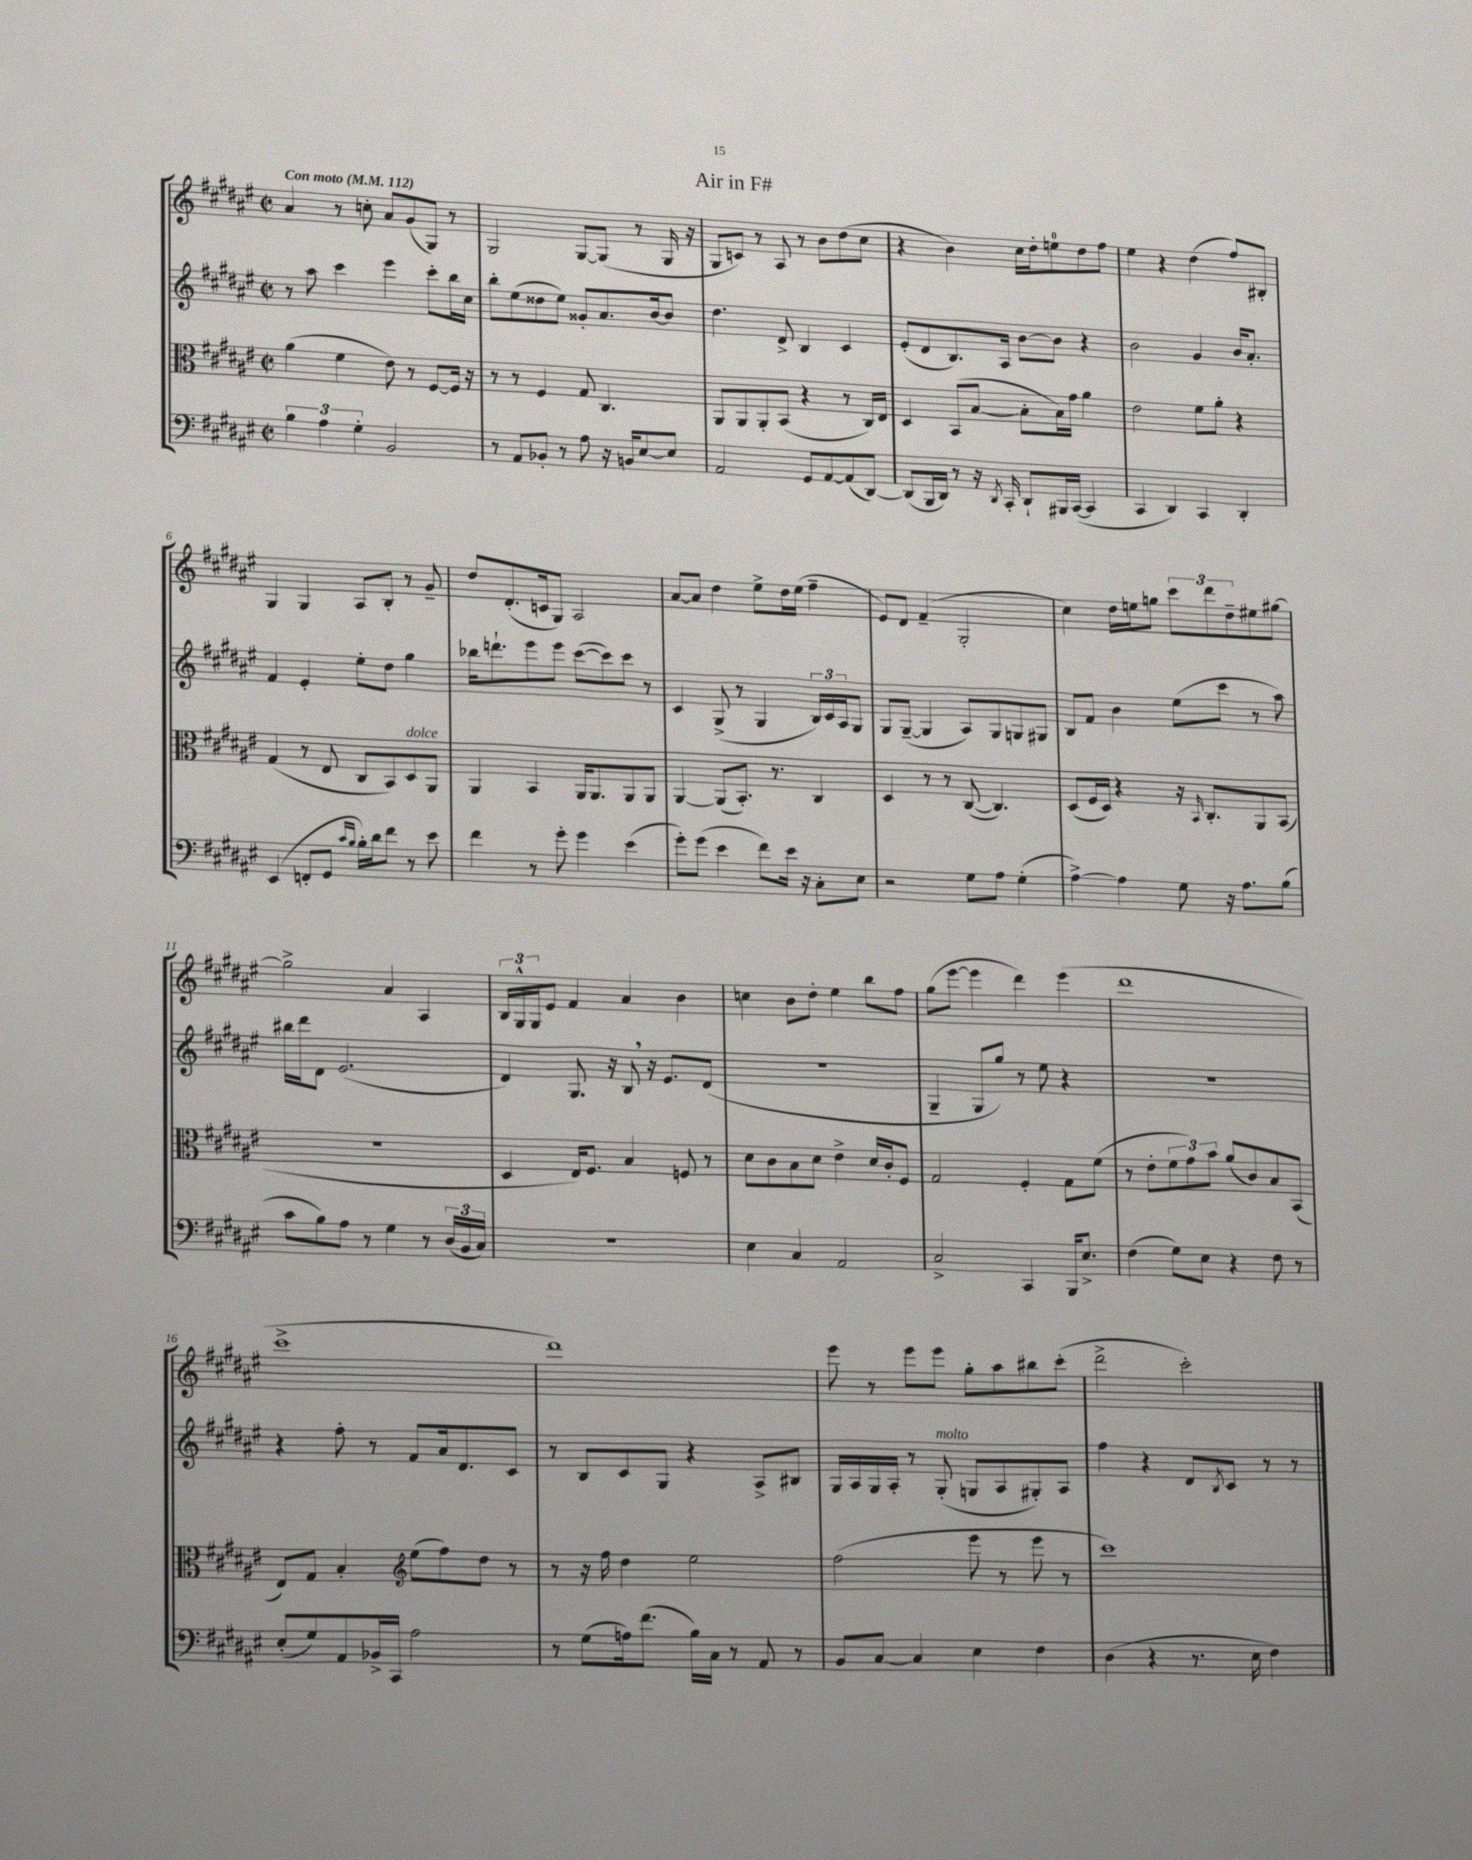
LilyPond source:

\header { title = "Air in F#" }
<<
\new StaffGroup <<
\new Staff = "s0" {
    \clef treble \key fis \major \defaultTimeSignature \time 2/2 \tempo "Con moto" 4 = 112
    ais'4 r8 c''8-. ais'8 gis'8( gis8) r8 |
    gis2 gis8~ gis8( r8 gis16 r16 |
    gis8 c'8) r8 ais8 r8 b'8 dis''8( cis''8 |
    r4 b'4) cis''16 dis''16-. e''8-0 dis''8 fis''8 |
    eis''4 r4 dis''4( fis''8) bis8-. |
    gis4 gis4 ais8 b8-. r8 gis'8-- |
    dis''8 dis'8.-.( c'16 gis8) ais2 |
    ais'8~ ais'8 dis''4 eis''8-> dis''16 eis''16( fis''4-- |
    eis'8) dis'8 fis'4--( gis2-. |
    cis''4) dis''16 e''16 g''8 \tuplet 3/2 { cis'''8 dis'''8 dis''8-- } eis''8 gis''8~ |
    gis''2-> ais'4 ais4 |
    \tuplet 3/2 { b16 gis16-^ gis16 } eis'8 fis'4 ais'4 b'4 |
    c''4 b'8 dis''8-. eis''4 b''8 fis''8 |
    gis''8( eis'''8~ eis'''4 dis'''4) eis'''4( |
    dis'''1 |
    cis'''1-> |
    dis'''1) |
    eis'''8 r8 eis'''8 eis'''8 gis''8-. ais''8 bis''8 cis'''8-.( |
    dis'''2-> cis'''2-.) \bar "|." |
}
\new Staff = "s1" {
    \clef treble \key fis \major \defaultTimeSignature \time 2/2
    r8 ais''8 cis'''4 eis'''4 cis'''8-. b''16 cis''16 |
    b''8-. eis''8( disis''8 eis''8) gisis'8-. ais'8. b'16~ b'8 |
    dis''4. dis'8-> b4 cis'4 |
    eis'8-.( dis'8 b8.) ais16 b'8~ b'8 r4 |
    b'2 gis'4 b'16 ais'8.-. |
    fis'4 eis'4-. eis''8-. dis''8 gis''4 |
    bes''16 d'''8.-! eis'''8 eis'''8 cis'''8~( cis'''8) cis'''8 r8 |
    cis'4 gis8->( r8 gis4 \tuplet 3/2 { b16) cis'16 ais16 } gis8 |
    gis8 gis8~--( gis4 ais8) gis8 g8 gis8 |
    b8 fis'8 b'4 eis''8( cis'''8 r8 ais''8) |
    bis''16 dis'''16 dis'8 eis'2.( |
    dis'4) gis8. r16 b8 \breathe r16 eis'8. dis'8( |
    R1 |
    gis4-- gis8 gis''8) r8 eis''8 r4 |
    r1 |
    r4 fis''8-. r8 fis'8 ais'16 dis'8. cis'8 |
    r8 b8 cis'8 gis8 r4 ais8-> bis8 |
    gis16 ais16 gis16 ais16-. r8 gis8-.^\markup { \italic "molto" }( g8 ais8 gis8-.) ais8 |
    fis''4 r4 dis'8 \acciaccatura { b8 } cis'8 r8 r8 \bar "|." |
}
\new Staff = "s2" {
    \clef alto \key fis \major \defaultTimeSignature \time 2/2
    ais'4( fis'4 eis'8) r8 fis8~ fis16 r16 |
    r8 r8 fis4 gis8 cis4. |
    ais,8 ais,8 ais,8-. b,8( r4 r8 cis16) eis16 |
    dis4 b,8( b8~ b8-. b16) gis'16 ais'4 |
    eis'2 fis'8 ais'8-. r4 |
    gis4( r8 eis8 cis8 b,8) dis8^\markup { \italic "dolce" } ais,8 |
    ais,4 b,4 ais,16 ais,8. ais,8 ais,8 |
    ais,4~ ais,8( b,8.-.) r8. cis4 |
    dis4 r8 r8 cis8~( cis4.) |
    dis8( fis16 dis16) r4 r16 \grace { b,16 } cis8.-. ais,8 b,8( |
    r1 |
    dis4 eis16) fis8. b4 f8 r8 |
    dis'8 cis'8 b8 dis'8 eis'4-> dis'16 cis'16-. fis8 |
    gis2 fis4-. gis8 fis'8( |
    r8 eis'8-. \tuplet 3/2 { fis'8 gis'8) b'8 } ais'8( cis'8) b8 b,8( |
    eis8) gis8 b4-. \clef treble eis''8( fis''8) dis''8 r8 |
    r8 r16 fis''16 dis''4 eis''2 |
    fis''2( eis'''8 r8 eis'''8 r8 |
    cis'''1) \bar "|." |
}
\new Staff = "s3" {
    \clef bass \key fis \major \defaultTimeSignature \time 2/2
    \tuplet 3/2 { b4 ais4 gis4-. } b,2 |
    r8 ais,8 bes,8-. r8 ais8 r16 b,16 eis8~ eis8 |
    ais,2 gis,8 ais,8~ ais,8( dis,8~) |
    dis,8( b,,16 dis,16) r8 r16 \acciaccatura { dis,8 } cis,16-. dis,8-! bis,,16 cis,16~( cis,4 |
    cis,4 dis,4) cis,4 dis,4-. |
    eis,4( f,8-. gis,8 \grace { cis'16 b16 } b16-.) dis'16 fis'8 r8 eis'8 |
    fis'4 r8 gis'8-. gis'4 eis'4( |
    gis'8-.) gis'8( eis'4 fis'8) eis'16 r16 cis8-. eis8 |
    r2 gis8 ais8 gis4-.( |
    ais4~->) ais4 gis8 r16 ais8. b8( |
    cis'8 b8) ais8 r8 gis4 r8 \tuplet 3/2 { dis16( b,16 cis16) } |
    R1 |
    eis4 cis4 ais,2 |
    cis2-> cis,4 b,,16 eis8.-> |
    fis4( gis8) eis8 r4 fis8 r8 |
    eis8-.( gis8) ais,8 bes,16-> cis,16 ais2 |
    r8 gis8( a16) fis'8.( b16) cis16 r8 ais,8 r8 |
    b,8 cis8~ cis4 eis4 fis4 |
    dis4( r4 r8. eis16 fis4) \bar "|." |
}
>>
>>
